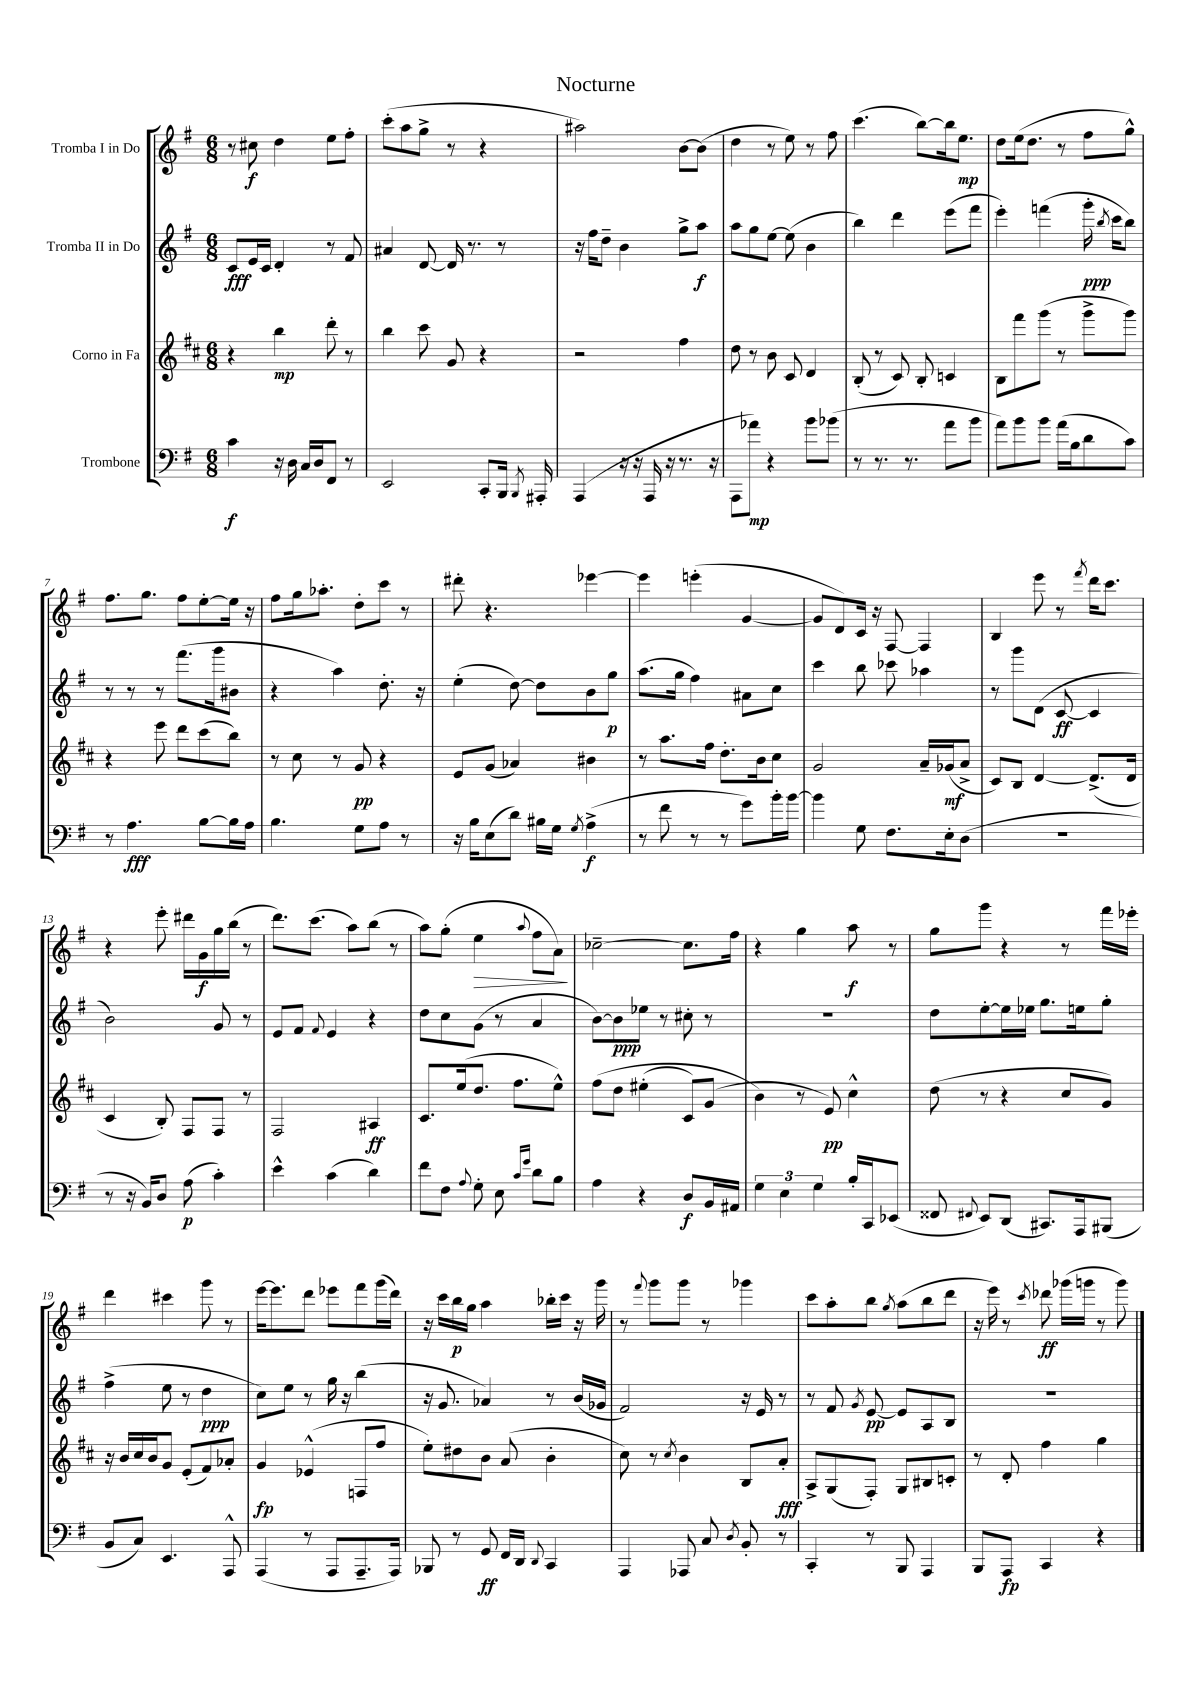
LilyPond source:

\header { title = "Nocturne" }
<<
\new StaffGroup <<
\new Staff = "s0" \with { instrumentName = "Tromba I in Do" } {
    \clef treble \key g \major \numericTimeSignature \time 6/8
    \autoBeamOff r8 cis''8\f d''4 e''8[ fis''8]-. |
    c'''8[-.( a''8 g''8]-> r8 r4 |
    ais''2) b'8[~ b'8]( |
    d''4 r8 e''8) r8 fis''8 |
    c'''4.( b''8[~) b''16 e''8.]\mp |
    d''8[ e''16( d''8.] r8 fis''8[ g''8]-^) |
    fis''8.[ g''8.] fis''8[ e''8~-. e''16] r16 |
    fis''8[ g''16 aes''8.]-. d''8[-. c'''8] r8 |
    dis'''8-. r4. ees'''4~ |
    ees'''4 e'''4-.( g'4~ |
    g'8[ d'8) c'16] r16 fis8~ fis4 |
    b4 e'''8 r8 \acciaccatura { fis'''8 } d'''16[ c'''8.] |
    r4 e'''8-. dis'''16[ g'16\f g''16 b''16]( r8 |
    d'''8.[) c'''8.]( a''8[) b''8]( r8 |
    a''8[) g''8]-.( e''4\> \appoggiatura { a''8 } fis''8[ a'8]\!) |
    ces''2~-- ces''8.[ fis''16] |
    r4 g''4 a''8\f r8 |
    g''8[ g'''8] r4 r8 fis'''16[ ees'''16]-. |
    d'''4 cis'''4 g'''8 r8 |
    e'''16[~ e'''8. d'''8] ees'''8[ fis'''8 g'''16( d'''16]) |
    r16 c'''16[ b''16\p g''16] a''4 bes''16[-. c'''16] r16 g'''16 |
    r8 \appoggiatura { fis'''8 } g'''8[ g'''8] r8 ges'''4 |
    c'''8[ a''8-. b''8] \acciaccatura { g''8 } a''8[( b''8 d'''8] |
    r16 e'''16) r8 \acciaccatura { c'''8 } des'''8\ff ges'''16[( g'''16] r8 g'''8) \bar "|." |
}
\new Staff = "s1" \with { instrumentName = "Tromba II in Do" } {
    \clef treble \key g \major \numericTimeSignature \time 6/8
    \autoBeamOff c'8[\fff e'16 c'16] d'4-. r8 fis'8 |
    ais'4 d'8~ d'16 r8. r8 |
    r16 fis''16[ d''8]-- b'4 g''8[-> a''8]\f |
    a''8[ g''8 e''8]~ e''8( b'4 |
    b''4) d'''4 e'''8[( fis'''8] |
    e'''4-.) f'''4( g'''16-.\ppp \acciaccatura { b''8 } c'''16[ b''8]) |
    r8 r8 r8 fis'''8.[( g'''16 bis'8] |
    r4 a''4) d''8.-. r16 |
    e''4-.( d''8~) d''8[ b'8 g''8]\p |
    a''8.[( g''16] fis''4) ais'8[ c''8] |
    c'''4 b''8 ces'''8 aes''4 |
    r8 g'''8[ d'8]( c'8~\ff c'4 |
    b'2) g'8 r8 |
    e'8[ fis'8] \appoggiatura { fis'8 } e'4 r4 |
    d''8[ c''8 g'8]( r8 a'4 |
    b'8[~) b'8\ppp ees''8] r8 cis''8-. r8 |
    R2. |
    d''8[ e''8~-. e''16 ees''16] g''8.[ e''16 g''8]-. |
    fis''4->( e''8 r8 d''4\ppp |
    c''8[) e''8] r8 g''16 r16 b''4( |
    r16 g'8. aes'4) r8 b'16[( ges'16] |
    fis'2) r16 e'16 r8 |
    r8 fis'8 \acciaccatura { g'8 } e'8~\pp e'8[ a8 b8] |
    R2. \bar "|." |
}
\new Staff = "s2" \with { instrumentName = "Corno in Fa" } {
    \clef treble \key d \major \numericTimeSignature \time 6/8
    \autoBeamOff r4 b''4\mp d'''8-. r8 |
    b''4 cis'''8 g'8 r4 |
    r2 fis''4 |
    d''8 r8 b'8 cis'8 d'4 |
    b8-.( r8 cis'8) b8-. c'4 |
    b8[ fis'''8 g'''8]( r8 g'''8[-> g'''8]) |
    r4 e'''8 d'''8[ cis'''8( b''8]) |
    r8 cis''8 r8 g'8\pp r4 |
    e'8[ g'8]( aes'4) bis'4 |
    r8 a''8.[ fis''16] d''8.[-. b'16 cis''8] |
    g'2 a'16[-- ges'16\mf( a'8]-> |
    cis'8[) b8] d'4~ d'8.[->( d'16] |
    cis'4 b8-.) fis8[ fis8] r8 |
    fis2 ais4\ff |
    cis'8.[ e''16( d''8.] fis''8.[ e''8]-^) |
    fis''8[\( d''8] eis''4-.( cis'8[) g'8]( |
    b'4\) r8 e'8\pp) cis''4-^ |
    d''8( r8 r4 cis''8[ g'8]) |
    r16 b'16[ cis''16 b'16 g'8] e'8[-.( fis'8) aes'8]-. |
    g'4\fp ees'4-^( f8[ fis''8] |
    e''8[-.) dis''8 b'8] a'8( b'4-. |
    cis''8) r8 \acciaccatura { cis''8 } b'4 b8[ a'8]-.\fff |
    a8[-> g8( fis8]-.) g8[ bis8 c'8]-. |
    r8 d'8-. fis''4 g''4 \bar "|." |
}
\new Staff = "s3" \with { instrumentName = "Trombone" } {
    \clef bass \key g \major \numericTimeSignature \time 6/8
    \autoBeamOff c'4\f r16 d16 c16[ d16 fis,8] r8 |
    e,2 c,8[-. b,,16] \acciaccatura { b,,8 } ais,,16-. |
    a,,4( r16 r16 a,,16 r16 r8. r16 |
    a,,8[ aes'8]\mp) r4 b'8[ bes'8]( |
    r8 r8. r8. a'8[ b'8] |
    a'8[) b'8 b'8] a'16[( b16 d'8 c'8]) |
    r8 a4.\fff b8[~ b16 a16] |
    b4. g8[ a8] r8 |
    r16 b16[ e8( d'8]) bis16[ g16] \acciaccatura { g8 } a4->\f( |
    r8 fis'8 r8 r8 g'8[) b'16-. b'16]~ |
    b'4 g8 fis8.[ e16-. d8]( |
    R2. |
    r8 r16 b,16[) d8] a8\p( c'4-.) |
    e'4-^ c'4( d'4) |
    fis'8[ fis8] \appoggiatura { a8 } g8-. e8 \grace { c'16[ g'16] } d'8[ b8] |
    a4 r4 d8[\f b,16 ais,16] |
    \tuplet 3/2 { g4 e4 g4 } b16[-. c,16 ees,8]( |
    fisis,8 \appoggiatura { fis,8 } e,8[) d,8]( cis,8.[) a,,16 bis,,8]( |
    b,8[ c8]) e,4. a,,8-^ |
    a,,4( r8 a,,8[ a,,8.-- a,,16]) |
    bes,,8 r8 g,8\ff fis,16[ d,16] \appoggiatura { d,8 } c,4 |
    a,,4 aes,,8 c8 \acciaccatura { d8 } b,8-. r8 |
    c,4-. r8 b,,8 a,,4 |
    b,,8[ a,,8]\fp c,4 r4 \bar "|." |
}
>>
>>
